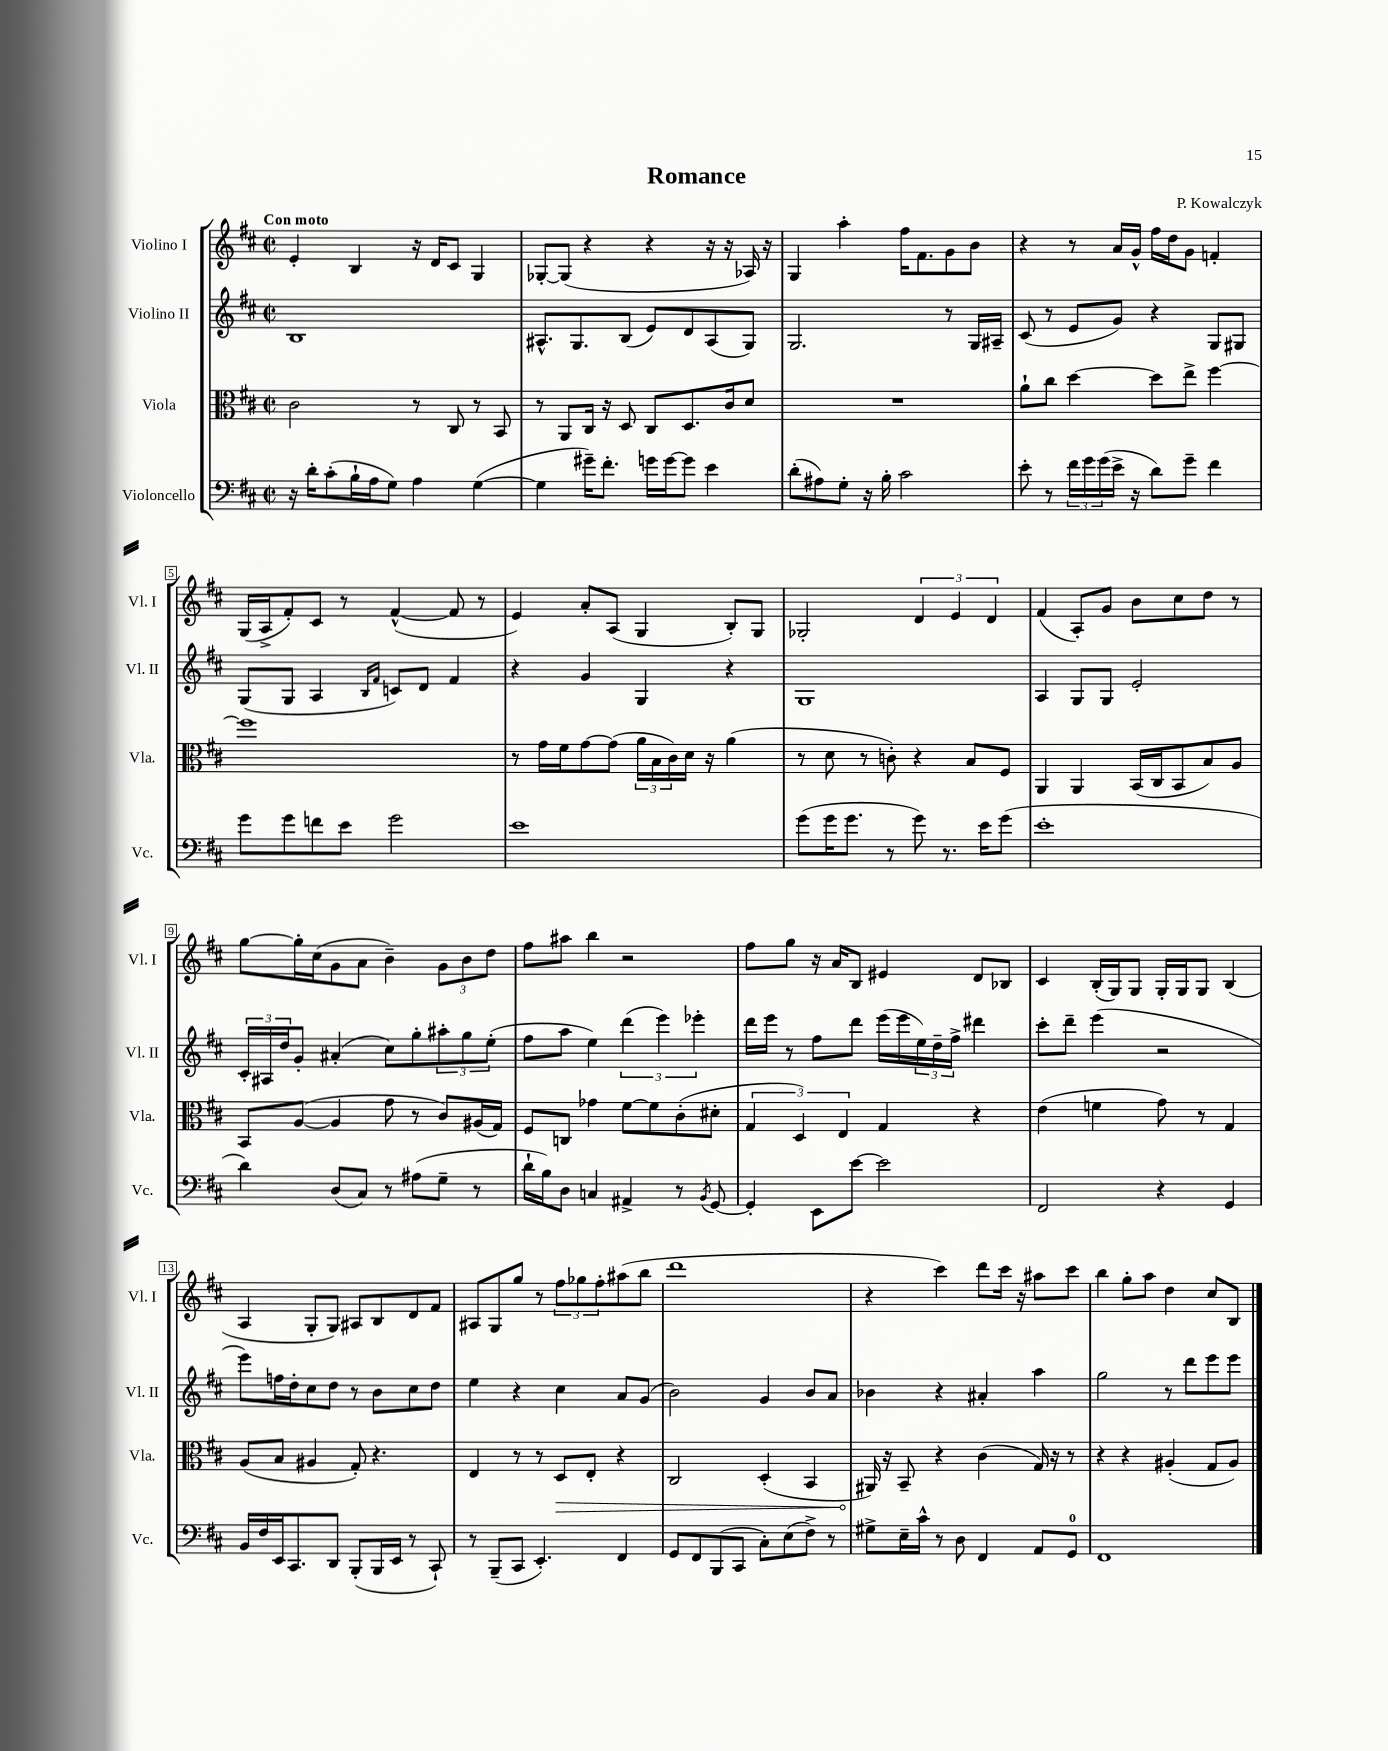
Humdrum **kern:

**kern	**kern	**kern	**kern
*staff4	*staff3	*staff2	*staff1
*clefF4	*clefC3	*clefG2	*clefG2
*k[f#c#]	*k[f#c#]	*k[f#c#]	*k[f#c#]
*M2/2	*M2/2	*M2/2	*M2/2
*met(c|)	*met(c|)	*met(c|)	*met(c|)
16r	2c#\	1B	4e'/
16d'\LK	.	.	.
(8c#'\	.	.	.
16B`\L	.	.	4B/
16A\J	.	.	.
8G\J)	.	.	.
4A\	8r	.	16r
.	.	.	16d/LK
.	8C#/	.	8c#/J
([4G\	8r	.	4G/
.	8BB/	.	.
=	=	=	=
4G\]	8r	8.A#^^/L	[8G-'/L
.	8AA/L	.	(8G-/]J
.	.	8.G/	.
16g#~\LK)	16C#/Jk	.	4r
8.f#'\J	16r	.	.
.	8D/	(8B/J	.
16g\LL	8C#/L	8e/L)	4r
[16g\J	.	.	.
8g\]J	8.D/	8d/	.
4e\	.	(8A#/	16r
.	16c#/k	.	16r
.	8d/J	8G/J)	16A-/)
.	.	.	16r
=	=	=	=
(8d'\L	1r	2.G/	4G/
8A#\)	.	.	.
8G'\J	.	.	4aa'\
16r	.	.	.
16B'\	.	.	.
2c#\	.	.	16ff#\LK
.	.	.	8.f#\
.	.	8r	8g\
.	.	16G/LL	8b\J
.	.	16A#~/JJ	.
=	=	=	=
8e'\	8a`\L	(8c#/	4r
8r	8cc#\J	8r	.
24f#\LL	[4dd\	8e/L	8r
24g\	.	.	.
(24g\	.	.	.
16e^\JJ	.	8g/J)	16a/LL
16r	.	.	16g^^/JJ
8d\L)	8dd\]L	4r	16ff#\LL
.	.	.	16dd\J
8g~\J	8ee^\J	.	8g\J
4f#\	[4ff#\	8G/L	4f'/
.	.	8G#/J	.
=	=	=	=
8g\L	1ff#]	(8G/L	(16G/LL
.	.	.	16A^/J
8g\	.	8G/J	8f#'/)
8f\	.	4A/	8c#/J
8e\J	.	.	8r
.	.	16qqB/LL	.
.	.	16qqf#/JJ	.
2g\	.	8c/L)	([4f#^^/
.	.	8d/J	.
.	.	4f#/	8f#/]
.	.	.	8r
=	=	=	=
1e	8r	4r	4e/)
.	16g\LL	.	.
.	16f#\J	.	.
.	[8g\	4g/	8a'/L
.	(8g\]J	.	(8A/J
.	24a\LL	4G/	4G/
.	24B\	.	.
.	24c#\)	.	.
.	16d\JJ	.	.
.	16r	.	.
.	(4a\	4r	8B'/L)
.	.	.	8G/J
=	=	=	=
(8g\L	8r	1G	2G-'/
16g\K	8d\	.	.
8.g\J	.	.	.
.	8r	.	.
8r	8c'\)	.	.
8g\)	4r	.	6d/
8.r	.	.	.
.	.	.	6e/
.	8B/L	.	.
16e\LK	.	.	.
.	.	.	6d/
(8g\J	8F#/J	.	.
=	=	=	=
1e'	4AA/	4A/	(4f#/
.	4AA/	8G/L	8A'/L)
.	.	8G/J	8g/J
.	(16BB/LL	2e'/	8b\L
.	16C#/J	.	.
.	8BB/	.	8cc#\
.	8B/)	.	8dd\J
.	8A/J	.	8r
=	=	=	=
4d\)	8BB/L	24c#'/LL	[8gg\L
.	.	24A#/	.
.	.	24dd/J	.
.	([8A/J	8g'/J	16gg'\]L
.	.	.	(16cc#\J
(8D/L	4A/]	(4a#'/	8g\
8C#/J)	.	.	8a\J
8r	8g\	8cc#\L)	4b~\)
(8A#\L	8r	8gg'\	.
8G~\J	8c#/L)	12aa#'\	12g\L
.	.	12gg\	12b\
8r	(16A#/L	.	.
.	.	(12ee'\J	12dd\J
.	16G/JJ)	.	.
=	=	=	=
16d`\LL	8F#/L	8ff#\L	8ff#\L
16B\J)	.	.	.
8D\J	8C/J	8aa\J	8aa#\J
4C/	4g-\	4ee\)	4bb\
4AA#^/	[8f#\L	(6ddd\	2r
.	8f#\]	.	.
.	.	6eee\)	.
8r	(8c#'\	.	.
.	.	6eee-'\	.
8qBB/	.	.	.
[8GG/	8d#'\J	.	.
=	=	=	=
4GG'/]	6G/	16ddd\LL	8ff#\L
.	.	16eee\JJ	.
.	.	8r	8gg\J
.	6D/)	.	.
8EE\L	.	8ff#\L	16r
.	.	.	16a/LK
.	6E/	.	.
[8e\J	.	8ddd\J	8B/J
2e\]	4G/	(16eee\LL	4e#/
.	.	16eee\	.
.	.	24ee\)	.
.	.	24dd~\	.
.	.	24ff#^\JJ	.
.	4r	4ddd#\	8d/L
.	.	.	8B-/J
=	=	=	=
2FF#/	(4e\	8ccc#'\L	4c#/
.	.	8ddd~\J	.
.	4f\	(4eee\	(16B'/LL
.	.	.	16G/J)
.	.	.	8G/J
4r	8g\)	2r	16G'/LL
.	.	.	16G/J
.	8r	.	8G/J
4GG/	4G/	.	(4B/
=	=	=	=
16BB/LL	(8A/L	8eee\L)	4A/
16F#/	.	.	.
16EE/J	8B/J	16ff\L	.
8.CC#/	.	16dd'\J	.
.	4A#/	8cc#\	8G'/L
8DD/J	.	8dd\J	8G/J)
(8BBB'/L	8G'/)	8r	8A#/L
16BBB/L	4.r	8b\L	8B/
16EE/JJ	.	.	.
8r	.	8cc#\	8d/
8CC#`/)	.	8dd\J	8f#/J
=	=	=	=
8r	4E/	4ee\	8A#/L
(8BBB~/L	.	.	8G/
8CC#/J	8r	4r	8gg/J
4.EE'/)	8r	.	8r
.	8D/L	4cc#\	12ff#\L
.	.	.	12gg-\
.	8E'/J	.	.
.	.	.	12ff#'\
4FF#/	4r	8a/L	(8aa#\
.	.	(8g/J	8bb\J
=	=	=	=
8GG/L	2C#/	2b\)	1ddd
8FF#/	.	.	.
(8BBB/	.	.	.
8CC#/J	.	.	.
8C#'\L)	(4D'/	4g/	.
(8E\	.	.	.
8F#^\J)	4BB/	8b/L	.
8r	.	8a/J	.
=	=	=	=
8G#^\L	16AA#/)	4b-\	4r
.	16r	.	.
16E~\L	8BB~/	.	.
16c#^^\JJ	.	.	.
8r	4r	4r	4ccc#\)
8D\	.	.	.
4FF#/	(4c#\	4a#'/	8ddd\L
.	.	.	16ccc#\Jk
.	.	.	16r
8AA/L	16G/)	4aa\	8aa#\L
.	16r	.	.
8GG/J	8r	.	8ccc#\J
=	=	=	=
1FF#	4r	2gg\	4bb\
.	4r	.	8gg'\L
.	.	.	8aa\J
.	(4A#'/	8r	4dd\
.	.	8ddd\L	.
.	8G/L	8eee\	8cc#/L
.	8A#/J)	8eee\J	8B/J
==	==	==	==
*-	*-	*-	*-
